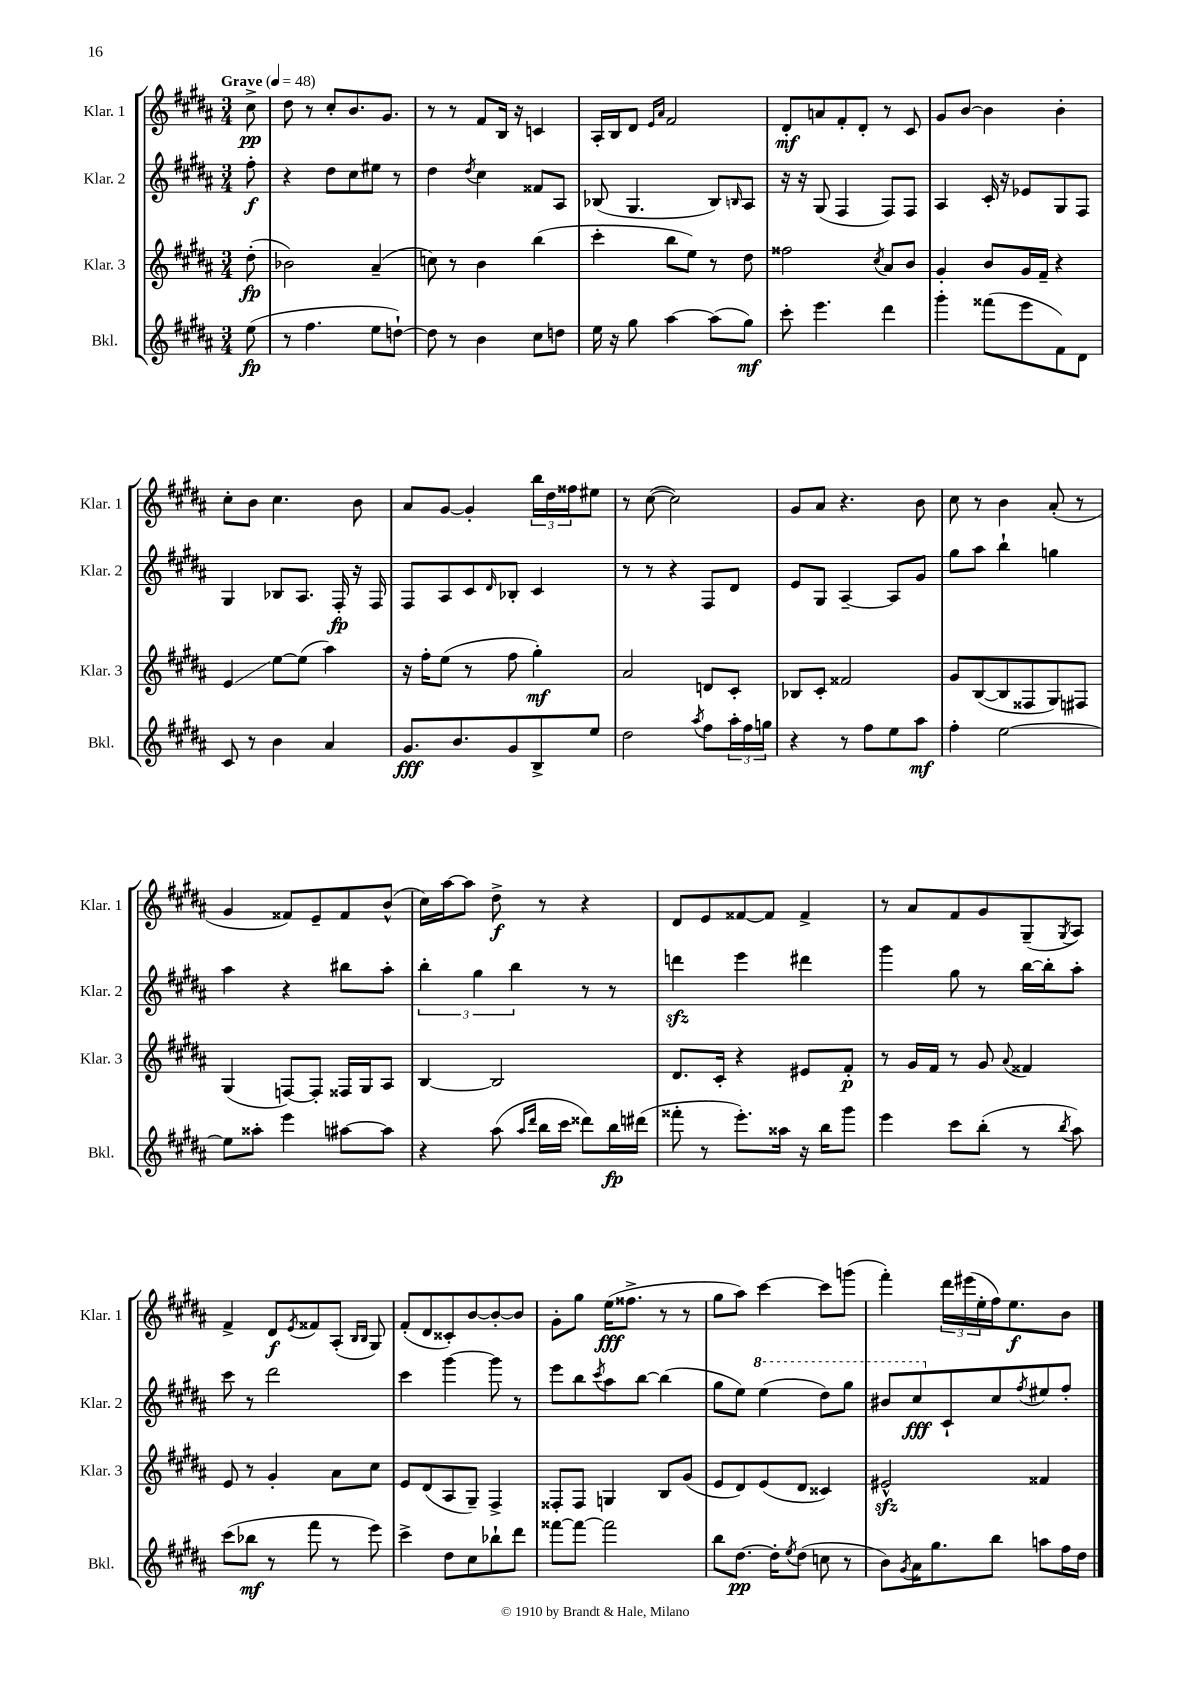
<<
\new StaffGroup <<
\new Staff = "s0" \with { instrumentName = "Klar. 1" shortInstrumentName = "Klar. 1" } {
    \clef treble \key b \major \numericTimeSignature \time 3/4 \partial 8 \tempo "Grave" 4 = 48
    cis''8->\pp |
    dis''8 r8 cis''8-. b'8. gis'8. |
    r8 r8 fis'8 b16 r16 c'4 |
    ais16-. b16 dis'8 \grace { e'16 ais'16 } fis'2 |
    dis'8-.\mf a'8 fis'8-. dis'8-. r8 cis'8 |
    gis'8 b'8~ b'4 b'4-. |
    cis''8-. b'8 cis''4. b'8 |
    ais'8 gis'8~ gis'4-. \tuplet 3/2 { b''16 dis''16 fisis''16 } eis''8 |
    r8 cis''8~( cis''2) |
    gis'8 ais'8 r4. b'8 |
    cis''8 r8 b'4 ais'8-.( r8 |
    gis'4 fisis'8) e'8-- fisis'8 b'8-^( |
    cis''16) ais''16~ ais''8 dis''8->\f r8 r4 |
    dis'8 e'8 fisis'8~ fisis'8 fisis'4-> |
    r8 ais'8 fis'8 gis'8 gis8--( \acciaccatura { gis8 } ais8) |
    fis'4-> dis'8\f \acciaccatura { e'8 } fisis'8 ais8-.( \grace { b16 b16 } gis8) |
    fis'8-.( dis'8 cisis'8-.) b'8~ b'8~-. b'8 |
    gis'8-. gis''8 e''16\fff( fisis''8.-> r8 r8 |
    gis''8 ais''8) cis'''4~ cis'''8 g'''8( |
    fis'''4-.) \tuplet 3/2 { dis'''16 eis'''16( e''16-. } fis''16) e''8.\f b'8 \bar "|." |
}
\new Staff = "s1" \with { instrumentName = "Klar. 2" shortInstrumentName = "Klar. 2" } {
    \clef treble \key b \major \numericTimeSignature \time 3/4 \partial 8
    fis''8-.\f |
    r4 dis''8 cis''8 eis''8 r8 |
    dis''4 \acciaccatura { dis''8 } cis''4 fisis'8 ais8 |
    bes8( gis4. bes8) \grace { b16 } ais8 |
    r16 r16 gis8( fis4 fis8) fis8 |
    ais4 cis'16-. r16 ees'8 gis8 fis8 |
    gis4 bes8 ais8. fis16-.\fp r16 fis16 |
    fis8 ais8 cis'8 \grace { dis'16 } bes8-. cis'4 |
    r8 r8 r4 fis8 dis'8 |
    e'8 gis8 ais4~-- ais8 gis'8 |
    gis''8 ais''8 b''4-! g''4 |
    ais''4 r4 bis''8 ais''8-. |
    \tuplet 3/2 { b''4-. gis''4 b''4 } r8 r8 |
    d'''4\sfz e'''4 dis'''4 |
    gis'''4 gis''8 r8 b''16~ b''16-. ais''8-. |
    cis'''8 r8 dis'''2 |
    cis'''4 gis'''4~ gis'''8 r8 |
    e'''8 b''8 \acciaccatura { cis'''8 } ais''8 b''8~ b''4( |
    gis''8 e''8) \ottava #1 e'''4( dis'''8) gis'''8 |
    bis''8 cis'''8\fff \ottava #0 cis'8-! cis''8 \acciaccatura { fis''8 } eis''8 fis''8-. \bar "|." |
}
\new Staff = "s2" \with { instrumentName = "Klar. 3" shortInstrumentName = "Klar. 3" } {
    \clef treble \key b \major \numericTimeSignature \time 3/4 \partial 8
    dis''8-.\fp( |
    bes'2) ais'4--( |
    c''8) r8 b'4 b''4( |
    cis'''4-. b''8 e''8) r8 dis''8 |
    fisis''2 \acciaccatura { cis''8 } ais'8 b'8 |
    gis'4-. b'8 gis'16 fis'16-- r4 |
    e'4\glissando e''8~ e''8( ais''4) |
    r16 fis''16-. e''8( r8 fis''8 gis''4-.\mf) |
    ais'2 d'8 cis'8-. |
    bes8 cis'8-. fisis'2 |
    gis'8 b8~( b8 fisis8 gis8) fis8 |
    gis4( f8~) f8-. fisis16 gis16 ais8 |
    b4~ b2 |
    dis'8. cis'16-. r4 eis'8 fis'8-.\p |
    r8 gis'16 fis'16 r8 gis'8 \appoggiatura { ais'8 } fisis'4 |
    e'8 r8 gis'4-. ais'8 cis''8 |
    e'8 dis'8( ais8 gis8--) fis4-> |
    fisis8-. fisis8 g4 b8 gis'8( |
    e'8 dis'8) e'8( dis'8 cisis'4) |
    eis'2-^\sfz fisis'4 \bar "|." |
}
\new Staff = "s3" \with { instrumentName = "Bkl." shortInstrumentName = "Bkl." } {
    \clef treble \key b \major \numericTimeSignature \time 3/4 \partial 8
    e''8\fp( |
    r8 fis''4. e''8 d''8~-!) |
    d''8 r8 b'4 cis''8 d''8 |
    e''16 r16 gis''8 ais''4~ ais''8( gis''8\mf) |
    cis'''8-. e'''4. dis'''4 |
    gis'''4-. fisis'''8( e'''8 fis'8) dis'8 |
    cis'8 r8 b'4 ais'4 |
    gis'8.\fff b'8. gis'8 b8-> e''8 |
    dis''2 \acciaccatura { ais''8 } fis''8 \tuplet 3/2 { ais''16-. fis''16 g''16 } |
    r4 r8 fis''8 e''8 ais''8\mf |
    fis''4-. e''2~ |
    e''8 aisis''8-. e'''4 ais''8~ ais''8 |
    r4 ais''8( \grace { ais''16 dis'''16 } b''16 cis'''16 disis'''8) b''16\fp dis'''16( |
    fisis'''8-. r8 e'''8.-.) aisis''16 r16 b''16 gis'''8 |
    e'''4 cis'''8 b''8-.( r8 \acciaccatura { b''8 } ais''8) |
    cis'''8( bes''8\mf r8 fis'''8 r8 e'''8) |
    cis'''4-> dis''8 cis''8 bes''8-! dis'''8 |
    fisis'''8~ fisis'''8~ fisis'''2 |
    b''8 dis''8.~\pp dis''16-. \acciaccatura { e''8 } dis''8( c''8 r8 |
    b'8) \acciaccatura { gis'8 } ais'16 gis''8. b''8 a''8 fis''16 dis''16 \bar "|." |
}
>>
>>
\layout { \context { \Score \remove "Bar_number_engraver" } }
